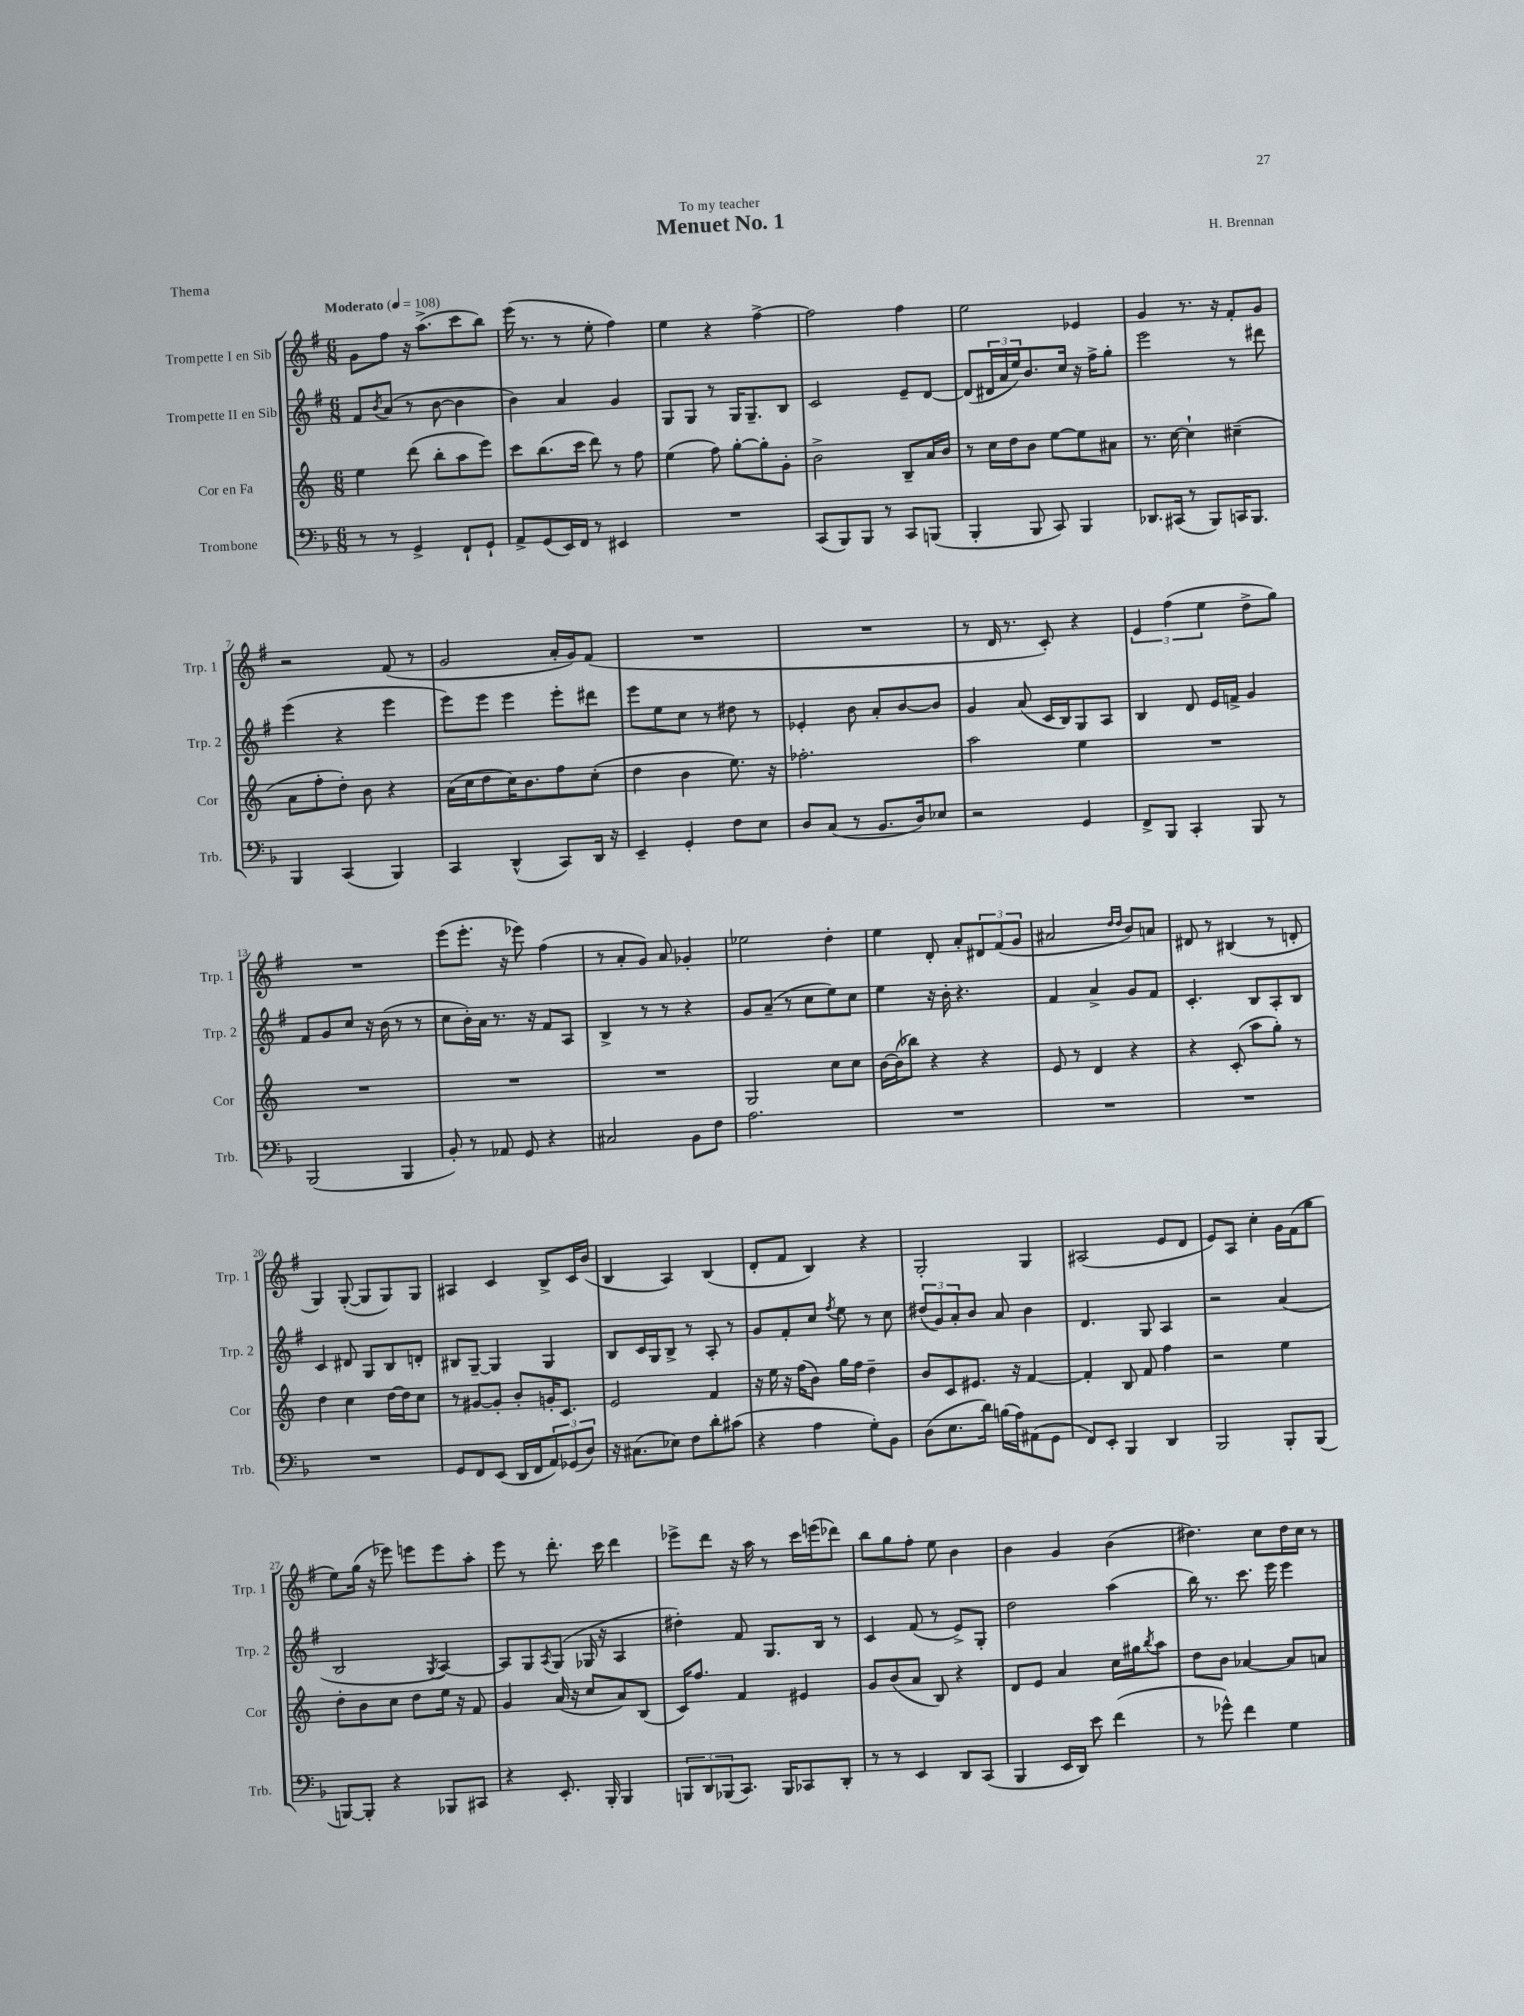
\header { title = "Menuet No. 1" composer = "H. Brennan" dedication = "To my teacher" piece = "Thema" }
<<
\new StaffGroup <<
\new Staff = "s0" \with { instrumentName = "Trompette I en Sib" shortInstrumentName = "Trp. 1" } {
    \clef treble \key g \major \numericTimeSignature \time 6/8 \tempo "Moderato" 4 = 108
    g'8 fis''8 r16 a''8.->( c'''8 b''8) |
    e'''16( r8. r8 e''8-. fis''4) |
    e''4 r4 fis''4~-> |
    fis''2 fis''4 |
    e''2 ees'4 |
    g'4 r8. r16 fis'8-. g'8 |
    r2 fis'8( r8 |
    g'2 a'16-. g'16) fis'8( |
    R2. |
    R2. |
    r8 d'16 r8. c'8-.) r4 |
    \tuplet 3/2 { e'4 fis''4( e''4 } d''8-> g''8) |
    R2. |
    e'''8( e'''8.-. r16 ees'''8) fis''4( |
    r8 a'8-. g'8) a'8 ges'4-. |
    ees''2 d''4-. |
    e''4 d'8-. a'8-. \tuplet 3/2 { dis'8 fis'8( g'8 } |
    ais'2 \grace { d''16 d''16 } b'8) a'8 |
    dis'8 r8 bis4( r8 d'8-. |
    g4) g8~-.( g8 g8) g8 |
    ais4 c'4 b8-> c'16 b'16( |
    b4 a4) b4( |
    d'8-. fis'8 b4) r4 |
    g2-. g4 |
    ais2( e'8 d'8 |
    e'8) a8 c''4-. g'16 fis'16( g''8 |
    e''8) g''16( r16 ees'''8) e'''8 e'''8 a''8-. |
    e'''8 r8 d'''8.-. c'''16 d'''4 |
    ees'''8-> d'''8 r16 a''16 r8 c'''16 e'''16( des'''8) |
    b''8 g''8 fis''8-. e''8 b'4 |
    b'4 g'4 b'4( |
    dis''4.) c''8 dis''16 c''16 r8 \bar "|." |
}
\new Staff = "s1" \with { instrumentName = "Trompette II en Sib" shortInstrumentName = "Trp. 2" } {
    \clef treble \key g \major \numericTimeSignature \time 6/8
    fis'8 \acciaccatura { b'8 } a'8( r8 b'8~ b'4 |
    b'4) a'4 g'4 |
    g8 g8 r8 g16 g8.-- b8 |
    c'2 e'8-- d'8~ |
    d'8( \tuplet 3/2 { dis'16 a'16 e''16) } b'8. c''16 r16 fis''16-> g''8-. |
    e'''2 r8 dis'''8 |
    e'''4( r4 e'''4 |
    e'''8) e'''8 e'''4 e'''8-. dis'''8 |
    e'''8 e''8 c''8 r8 dis''8 r8 |
    ees'4-. b'8 a'8-. b'8~ b'8 |
    g'4 a'8( c'16 b16) g8 a8 |
    b4 d'8 e'16 f'16-> g'4 |
    fis'8 g'8 c''8 r16 b'16( r8 r8 |
    c''8 b'16-.) a'16 r8. r16 fis'8 a8 |
    b4-> r8 r8 r4 |
    g'8 a'8--( r8 c''8 e''8) c''8 |
    e''4 r16 b'16-. r4. |
    fis'4 a'4-> g'8 fis'8 |
    c'4.-. b8 a8-. b8 |
    c'4 dis'8 g8 b8 d'8-. |
    bis8 g8~-- g4 g4 |
    b8 c'16 g16 b8-> r8 a8-. r8 |
    g'8 fis'8-. c''8 \acciaccatura { fis''8 } e''8 r8 c''8 |
    \tuplet 3/2 { dis''8( g'8) a'8-. } b'8 a'8 b'4 |
    d'4. g8 a4 |
    r2 a'4( |
    b2 \acciaccatura { g8 } a4~) |
    a8 g8 \acciaccatura { a8 } g8( ges16 r16 a4 |
    dis''4-.) fis'8 g8. b16 r8 |
    c'4 fis'8( r8 e'8->) g8-. |
    d''2 a''4( |
    b''16) r8. c'''8. e'''16 e'''4 \bar "|." |
}
\new Staff = "s2" \with { instrumentName = "Cor en Fa" shortInstrumentName = "Cor" } {
    \clef treble \key c \major \numericTimeSignature \time 6/8
    e''4 d'''8( b''8-. a''8 e'''8) |
    c'''8 b''8.( c'''16 d'''8) r8 f''8 |
    e''4( f''8) g''8~-. g''8-. g'8-. |
    b'2-> b8-- a'16 b'16 |
    r8 c''16 d''16 b'8 e''8~ e''8 ais'8 |
    r8. c''16~ c''4-! cis''4--( |
    a'8 f''8-. d''8-.) b'8 r4 |
    a'16( c''16 d''8 c''16) b'8. f''8 c''8-.( |
    d''4 b'4 e''8.) r16 |
    fes''2.-. |
    a''2 e''4 |
    R2. |
    R2. |
    R2. |
    R2. |
    g2 c''8 c''8 |
    b'16~ b'16( bes''8) r4 r4 |
    e'8 r8 d'4 r4 |
    r4 c'8-.( a''8 g''8-.) r8 |
    d''4 c''4 d''16~ d''16 c''8 |
    r8 gis'8~ gis'8-. b'8-. g'16-. c'8. |
    e'2 f'4 |
    r16 e''16 r16 f''16( b'8) g''16 f''16 d''4-- |
    b'8 c'8 eis'8. r16 f'4~ |
    f'4-. b8 f'8 f''4 |
    r2 e''4 |
    d''8-. b'8 c''8 d''8 e''16 r16 f'8 |
    g'4 a'16( r16 c''8 a'8) b8( |
    c'16) f''8. f'4 eis'4 |
    g'8 b'8( a'8 b8) r4 |
    d'8 e'8 a'4 c''16 gis''16 \acciaccatura { b''8 } a''8 |
    d''8 b'8 aes'4~ aes'8 a'8 \bar "|." |
}
\new Staff = "s3" \with { instrumentName = "Trombone" shortInstrumentName = "Trb." } {
    \clef bass \key f \major \numericTimeSignature \time 6/8
    r8 r8 g,4-> f,8-! g,8-! |
    a,8-> g,8( e,16) f,16 r8 eis,4 |
    R2. |
    c,8( bes,,8) bes,,8 r8 c,8 b,,8( |
    bes,,4-. bes,,8 c,8) bes,,4 |
    des,8. cis,16( r8 bes,,8) c,16 bes,,8. |
    bes,,4 c,4( bes,,4) |
    c,4 d,4-^( c,8) d,16 r16 |
    e,4-- g,4-. f8 e8 |
    d8 c8( r8 bes,8. d16) ees8 |
    r2 g,4 |
    f,8-> bes,,8 c,4-. bes,,8 r8 |
    bes,,2( bes,,4 |
    bes,8-.) r8 aes,8 g,8 r4 |
    cis2 bes,8 f8 |
    a2. |
    R2. |
    R2. |
    R2. |
    R2. |
    g,8 f,8 e,8( d,16 f,16 \tuplet 3/2 { a,8) ges,8( d8) } |
    r16 cis8.( ees8) f8 d'8-. cis'8( |
    r4 a4 g8-.) bes,8 |
    d8( e8. d'16) b16( a16) ais,8( g,8 |
    f,8) e,8-. bes,,4 d,4 |
    bes,,2 bes,,8-. bes,,8( |
    b,,8~) b,,8-. r4 bes,,8 cis,8 |
    r4 e,8.-. bes,,16-. bes,,4 |
    \tuplet 3/2 { b,,8 d,8 bes,,8( } c,8.) bes,,16 ces,8 d,8-. |
    r8 r8 e,4 d,8 c,8( |
    bes,,4 e,16 d,16) e'8 f'4( |
    r8 ges'8-^) f'4 g4 \bar "|." |
}
>>
>>
